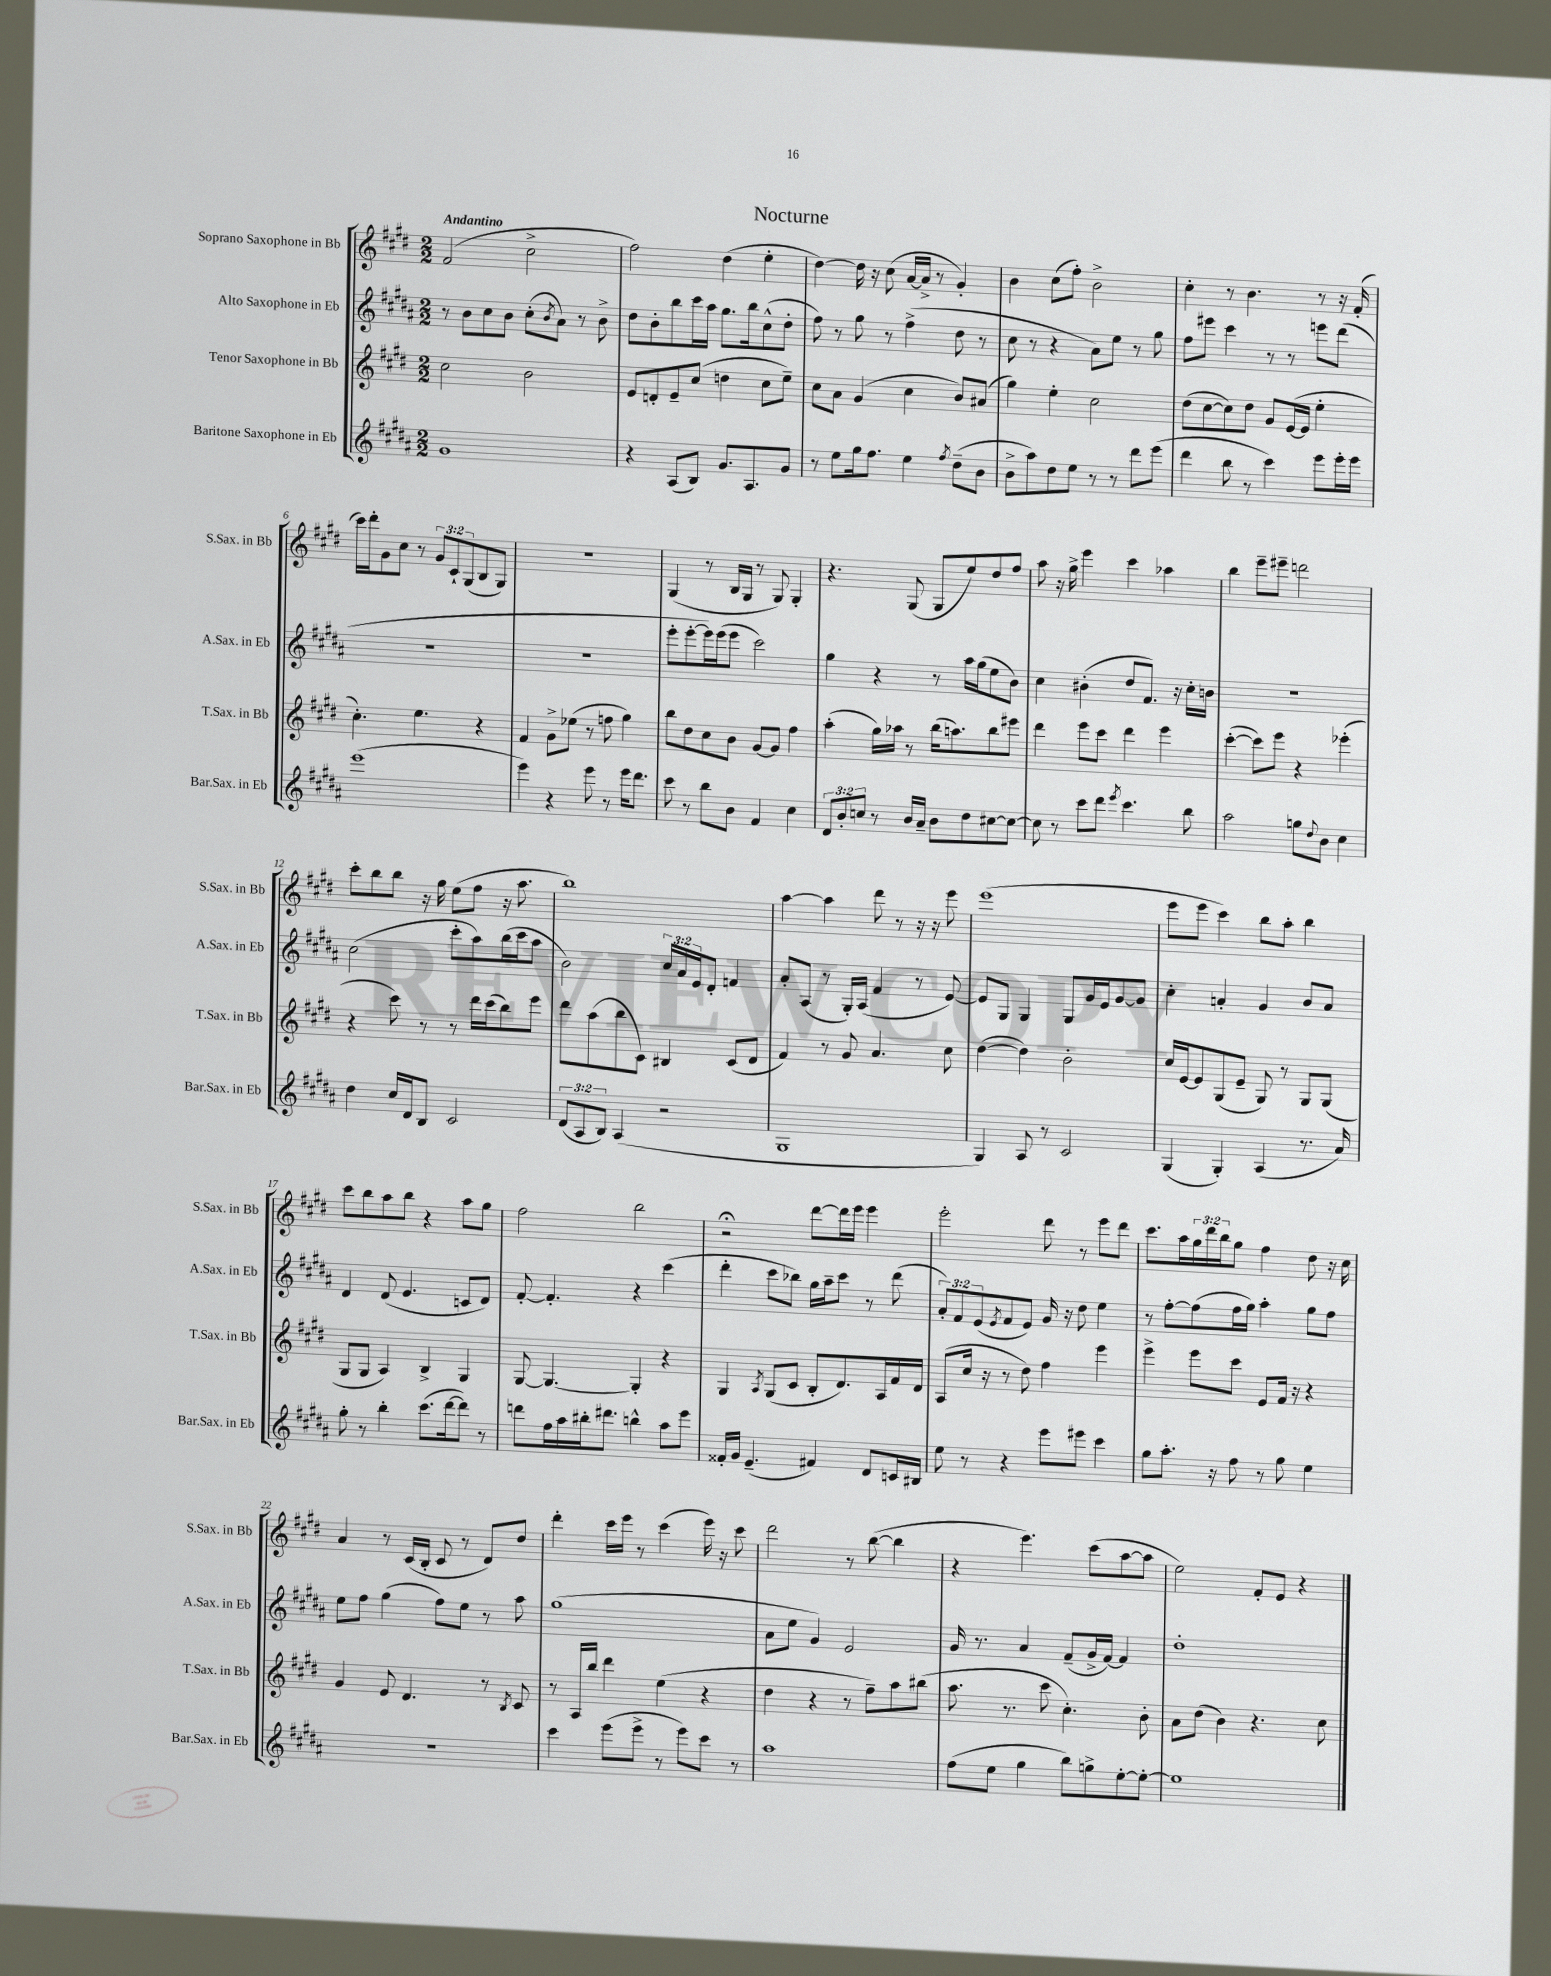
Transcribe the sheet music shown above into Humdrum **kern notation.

**kern	**kern	**kern	**kern
*staff4	*staff3	*staff2	*staff1
*clefG2	*clefG2	*clefG2	*clefG2
*k[f#c#g#d#a#]	*k[f#c#g#d#]	*k[f#c#g#d#a#]	*k[f#c#g#d#]
*M2/2	*M2/2	*M2/2	*M2/2
1g#	2cc#	8r	(2f#
.	.	8b	.
.	.	8cc#	.
.	.	8b	.
.	2b	(8cc#'	2cc#^
.	.	8qb	.
.	.	8a#)	.
.	.	8r	.
.	.	8b^	.
=	=	=	=
4r	8e	8dd#	2ff#)
.	8d'	8b'	.
(8A#	8e~	8bb	.
8B)	(8cc#	16ccc#	.
.	.	16aa#	.
8.g#	4dd	8.gg#	(4dd#
8.A#	.	16bb	.
.	8cc#	(8cc#^^	4ee'
8g#	8ee~)	8dd#'	.
=	=	=	=
8r	8cc#	8ff#)	[4dd#)
8ee	8a	8r	.
16gg#	(4g#	8gg#	16dd#]
8.ff#	.	.	16r
.	.	8r	(8cc#
4ee	4cc#	(4ff#^	[16a
.	.	.	16a^]
.	.	.	8r
8qff#	.	.	.
(8dd#~	8b)	8dd#	4g#')
8b	(8a#	8r	.
=	=	=	=
8b^	4gg#)	8cc#	4b
8aa#)	.	8r	.
8dd#	4ee'	4r	(8cc#
8ee	.	.	8ff#')
8r	2cc#	8a#)	2b^
8r	.	8ee	.
8ddd#	.	8r	.
(8eee	.	8gg#	.
=	=	=	=
4ddd#	(8dd#	8ff#	4cc#'
.	[8cc#	8eee#	.
8bb	8cc#])	4ccc#	8r
8r	8dd#	.	4.b
4ccc#)	8g#	8r	.
.	([16e	8r	.
.	16e]	.	.
8eee	4ee'	8eee	8r
16eee'	.	(8ddd#	16r
16eee	.	.	(16f#'
=	=	=	=
(1eee	4.cc#')	1r	16ccc#)
.	.	.	16ddd#'
.	.	.	8g#
.	.	.	8cc#
.	4.ee	.	8r
.	.	.	12g#
.	.	.	12c#`
.	.	.	(12G#
.	4r	.	8B
.	.	.	8G#)
=	=	=	=
4eee)	4f#	1r	1r
4r	8g#^	.	.
.	(8ee-	.	.
8eee	8r	.	.
8r	8ff	.	.
16eee	4gg#)	.	.
8.ddd#	.	.	.
=	=	=	=
8ccc#	8bb	8eee'	(4G#
8r	8dd#	[8eee'	.
8bb	8cc#	16eee])	8r
.	.	(16eee	.
8b	8b	8eee	16B
.	.	.	16G#
4f#	[8g#	2ccc#)	8r
.	8g#]	.	8G#)
4cc#	4ff#	.	4G#'
=	=	=	=
12d#	(4aa'	4gg#	4.r
12b'	.	.	.
12cc	.	.	.
8r	16gg#)	4r	.
.	16aa-	.	.
16b	8r	.	(8G#
16a#~	.	.	.
8b	(16bb	8r	8G#
.	8.aa)	.	.
8dd#	.	16aa#	8ee)
.	.	(16gg#	.
[8cc#	8bb	8ee	8dd#
8cc#_	8eee#	8b)	8ff#
=	=	=	=
8cc#]	4ddd#	4cc#	8aa
8r	.	.	16r
.	.	.	16gg#^
8ccc#	8eee	(4b#'	4eee
8ddd#	8ccc#	.	.
8qeee	.	.	.
4.ccc#	4ddd#	8dd#	4ccc#
.	.	8.f#)	.
.	4eee	.	4aa-
.	.	16r	.
8bb	.	16cc#'	.
.	.	16b	.
=	=	=	=
2aa#	([4ccc#'	1r	4bb
.	8ccc#])	.	8eee~
.	8eee	.	8eee#~
8gg	4r	.	2ddd
8qqdd#	.	.	.
8b	.	.	.
4cc#	(4eee-'	.	.
=	=	=	=
4dd#	4r	(2cc#	8ccc#'
.	.	.	8bb
16cc#	8ccc#)	.	8bb
16d#	.	.	.
8B	8r	.	16r
.	.	.	16gg#
2c#	8r	8ccc#'	(8ee
.	16ddd#	8aa#)	8ff#
.	(16ccc#	.	.
.	8bb)	(16bb	16r
.	.	16ccc#	8.aa
.	8eee	8aa#	.
=	=	=	=
(12d#	8ddd#	2b)	1bb)
12A#	.	.	.
.	(8aa	.	.
12B)	.	.	.
(4A#	8bb	.	.
.	8c#)	.	.
2r	4B#	24cc#	.
.	.	24a#	.
.	.	24e	.
.	.	8d#'	.
.	(8c#	4f	.
.	8d#	.	.
=	=	=	=
1G#	4f#)	8a#'	[4aa
.	.	(8A#	.
.	8r	8r	4aa]
.	8g#	16G#')	.
.	.	(16A#	.
.	4.a	4f#	8ddd#
.	.	.	8r
.	.	8r	16r
.	.	.	16r
.	8cc#	[8e)	8eee
=	=	=	=
4G#)	([4dd#	8e]	(1eee
.	.	8G#	.
8A#	4dd#])	4G#	.
8r	.	.	.
2c#	2b'	8G#	.
.	.	16g#	.
.	.	16e	.
.	.	[8g#	.
.	.	8g#]	.
=	=	=	=
(4G#	16cc#	4cc#'	8eee
.	[16e	.	.
.	8e]	.	8eee
4G#')	(8G#	4a'	4ccc#)
.	8e~	.	.
(4A#	8G#)	4g#	8bb
.	8r	.	8aa'
8.r	8G#	8b	4bb
.	(8G#	8a	.
16a#)	.	.	.
=	=	=	=
8gg#'	8G#	4d#	8ccc#
8r	8G#	.	8bb
4bb'	4A)	(8d#	8aa
.	.	4.e	8bb
(8.ccc#	4B^	.	4r
[16ddd#	.	.	.
8ddd#])	4G#	8c	8aa
8r	.	8d#)	8gg#
=	=	=	=
8ddd	[8G#	[8f#'	2ff#
16ff#	4.G#_	4.f#']	.
16aa#	.	.	.
16bb#'	.	.	.
8.ddd#	.	.	.
4bb^^	4G#']	4r	2bb
8aa#	4r	(4ccc#	.
8eee	.	.	.
=	=	=	=
16f##'	4G#	4ddd#'	2r;
16g#	.	.	.
(4.e~	.	.	.
.	8qA	.	.
.	(8G#	8ccc#	.
.	8c#	8bb-)	.
4f#)	8B'	16gg#	[8ddd#
.	.	16aa#~	.
.	8.d#)	8ccc#	16ddd#]
.	.	.	16eee
8d#	.	8r	4eee
.	16A	.	.
16c	16f#	(8ddd#	.
16B#	16d#	.	.
=	=	=	=
8ee	(8A	12a#')	2eee'
.	.	12f#	.
8r	16cc#	.	.
.	.	(12e	.
.	16r	.	.
.	.	8qe	.
4r	8r	8f#	.
.	8dd#)	8e)	.
8eee	4ff#	16g#	8ddd#
.	.	16r	.
8eee#	.	8dd#	8r
4ccc#	4eee	4ee	8eee
.	.	.	8ddd#
=	=	=	=
8gg#	4eee^	8r	8.ccc#
8.aa#'	.	[8ff#'	.
.	.	.	16aa
.	8eee	(8ff#]	24gg#
.	.	.	24ddd#
16r	.	.	.
.	.	.	24bb
8ff#	8ccc#	16ff#	8gg#
.	.	16gg#)	.
8r	8e	4aa#'	4ff#
8gg#	16f#	.	.
.	16r	.	.
4ee	4r	8gg#	8dd#
.	.	8ff#	16r
.	.	.	16cc#
=	=	=	=
1r	4g#	8ee	4a
.	.	8ff#	.
.	8e	(4gg#	8r
.	4.d#	.	(16c#
.	.	.	16B'
.	.	8ff#)	8c#
.	.	8ee	8r
.	8r	8r	8d#)
.	8qB	.	.
.	8c#	8aa#	8dd#
=	=	=	=
4ccc#	8r	(1gg#	4ddd#'
.	16A	.	.
.	16bb	.	.
(8eee	4ddd#	.	16ccc#
.	.	.	16eee
8eee^	.	.	8r
8r	(4ee	.	(4ccc#
8eee)	.	.	.
8ccc#	4r	.	16eee)
.	.	.	16r
8r	.	.	8ccc#
=	=	=	=
1aa#	4dd#	8a#	2ddd#
.	.	8ee	.
.	4r	4g#)	.
.	8r	2e	8r
.	8ff#~)	.	([8bb
.	8aa	.	4bb]
.	(8bb#	.	.
=	=	=	=
(8ff#	8.aa	16g#	4r
.	.	8.r	.
8ee	.	.	.
.	8.r	.	.
4gg#	.	4a#	4.eee)
.	8ccc#	.	.
8bb)	4.cc#')	(8f#~	.
8gg^	.	16g#^	(8ccc#
.	.	[16f#)	.
[8ee'	.	4f#]	[8aa
8ee'_	8b'	.	8aa]
=	=	=	=
1ee]	8a	1dd#'	2ee)
.	(8dd#	.	.
.	4b)	.	.
.	4.r	.	8f#'
.	.	.	8e
.	.	.	4r
.	8cc#	.	.
==	==	==	==
*-	*-	*-	*-
